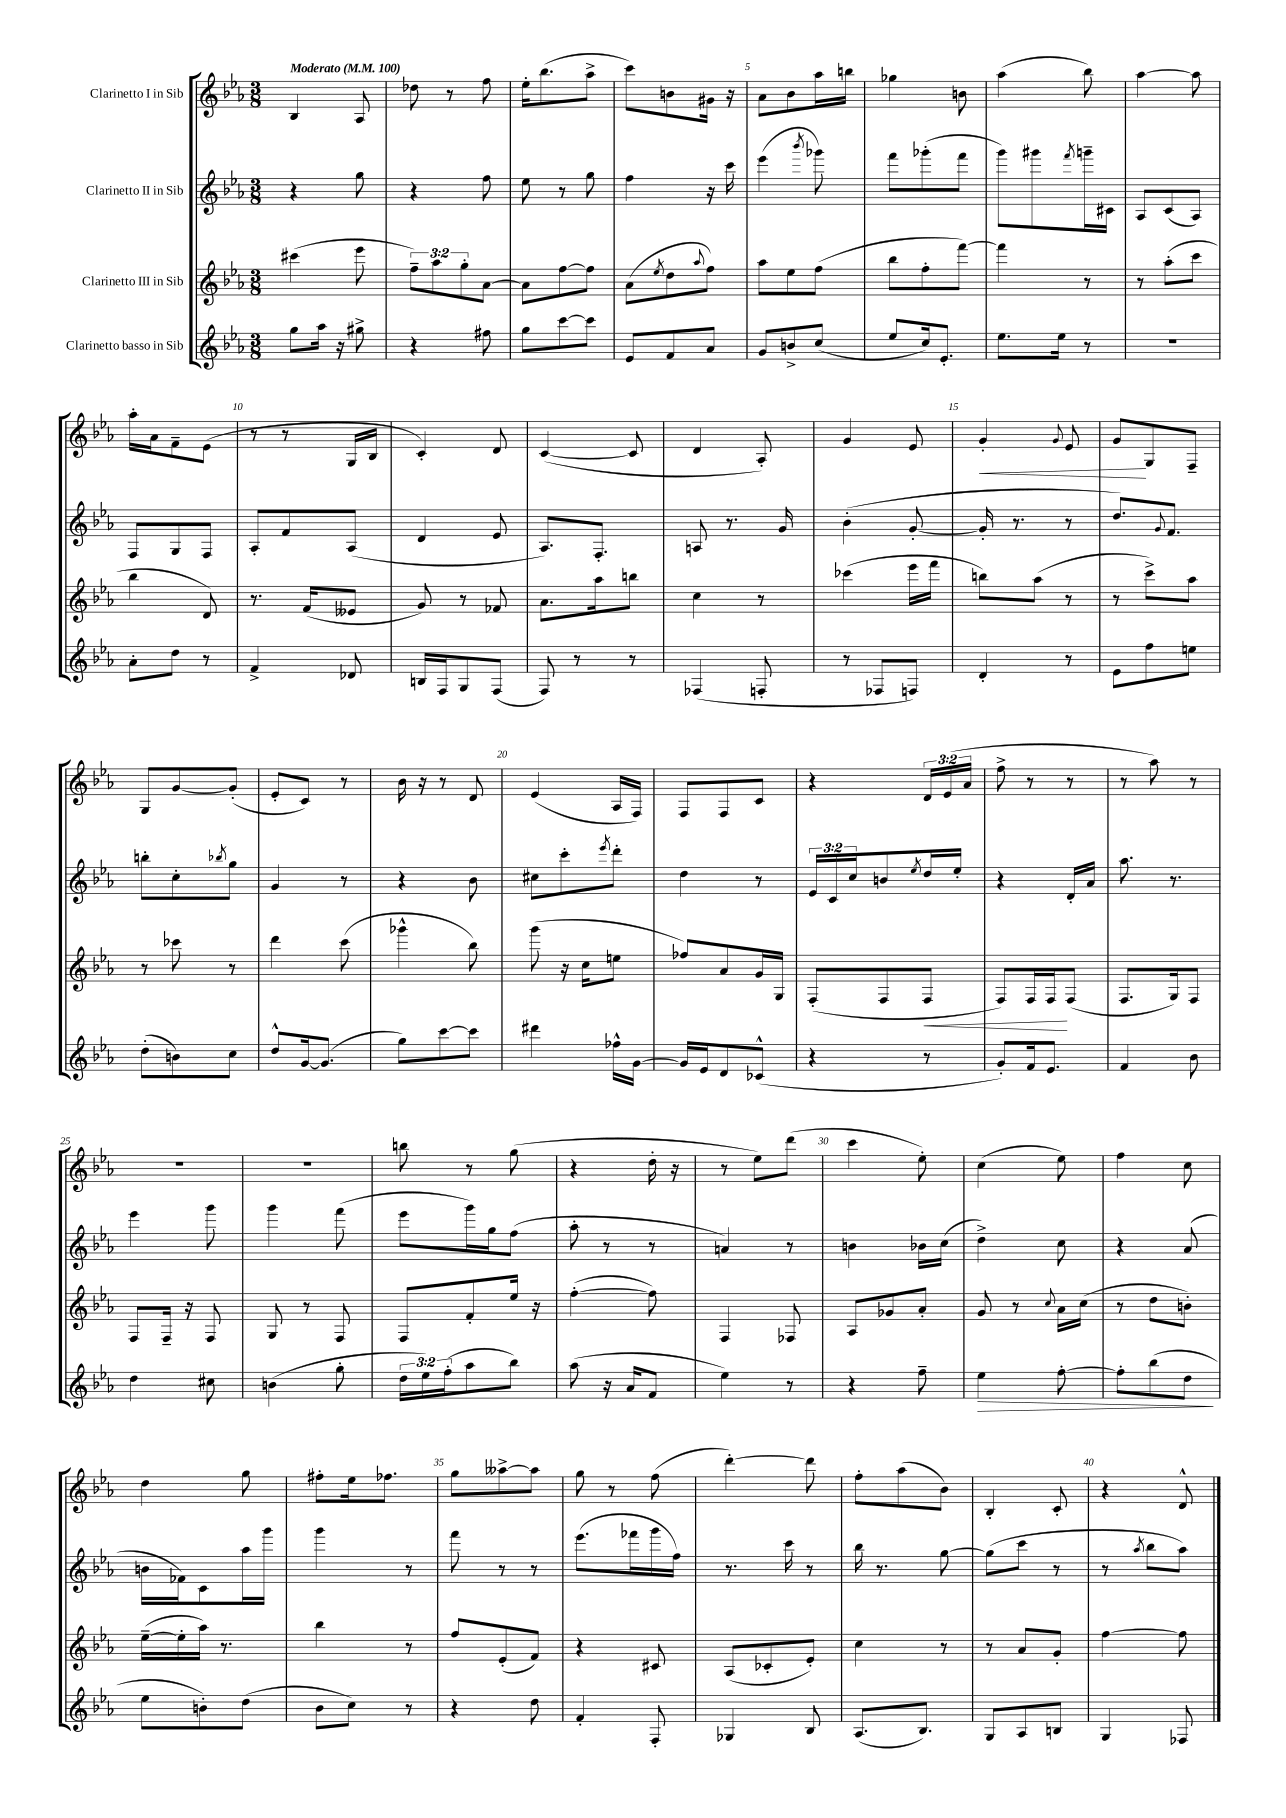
<<
\new StaffGroup <<
\new Staff = "s0" \with { instrumentName = "Clarinetto I in Sib" } {
    \clef treble \key ees \major \numericTimeSignature \time 3/8 \override Staff.TupletNumber.text = #tuplet-number::calc-fraction-text \tempo "Moderato" 4 = 100
    bes4 aes8 |
    des''8 r8 f''8 |
    ees''16-. bes''8.( aes''8-> |
    c'''8) b'8 gis'16 r16 |
    aes'8 bes'8 aes''16 b''16 |
    ges''4 b'8 |
    aes''4( bes''8) |
    aes''4~ aes''8 |
    aes''16-. aes'16 f'8-- ees'8( |
    r8 r8 g16 bes16 |
    c'4-.) d'8 |
    c'4~( c'8 |
    d'4 aes8-.) |
    g'4 ees'8 |
    g'4-.\< \appoggiatura { g'8 } ees'8 |
    g'8\! g8 f8-- |
    g8 g'8~ g'8-.( |
    ees'8-. c'8) r8 |
    bes'16 r16 r8 d'8 |
    ees'4( aes16 f16) |
    f8 f8 c'8 |
    r4 \tuplet 3/2 { d'16 ees'16( aes'16 } |
    f''8-> r8 r8 |
    r8 aes''8) r8 |
    R4. |
    R4. |
    b''8 r8 g''8( |
    r4 d''16-. r16 |
    r8 ees''8) d'''8( |
    c'''4 ees''8-.) |
    c''4( ees''8) |
    f''4 c''8 |
    d''4 g''8 |
    fis''8-. ees''16 fes''8. |
    g''8 aeses''8~-> aeses''8 |
    g''8 r8 f''8( |
    d'''4~-.) d'''8 |
    f''8-. aes''8( bes'8) |
    bes4-. c'8-. |
    r4 d'8-^ \bar "|." |
}
\new Staff = "s1" \with { instrumentName = "Clarinetto II in Sib" } {
    \clef treble \key ees \major \numericTimeSignature \time 3/8 \override Staff.TupletNumber.text = #tuplet-number::calc-fraction-text
    r4 g''8 |
    r4 f''8 |
    ees''8 r8 g''8 |
    f''4 r16 c'''16 |
    ees'''4( \acciaccatura { bes'''8 } ges'''8) |
    f'''8 ges'''8-.( f'''8 |
    g'''8) gis'''8 \acciaccatura { f'''8 } g'''16-- cis'16 |
    aes8 c'8( aes8) |
    f8 g8 f8 |
    aes8-. f'8 aes8( |
    d'4 ees'8 |
    aes8.) f8.-. |
    a8 r8. g'16 |
    bes'4-.( g'8~-. |
    g'16-. r8. r8 |
    d''8.) \appoggiatura { g'8 } f'8. |
    b''8-. c''8-. \acciaccatura { bes''8 } g''8 |
    g'4 r8 |
    r4 bes'8 |
    cis''8 c'''8-. \acciaccatura { ees'''8 } d'''8-. |
    d''4 r8 |
    \tuplet 3/2 { ees'16 c'16 c''16 } b'8 \acciaccatura { ees''8 } d''16 ees''16-. |
    r4 d'16-. aes'16 |
    aes''8. r8. |
    ees'''4 g'''8 |
    g'''4 f'''8( |
    ees'''8 g'''16) g''16 f''8( |
    aes''8-. r8 r8 |
    a'4) r8 |
    b'4 bes'16 c''16( |
    d''4->) c''8 |
    r4 aes'8( |
    b'16 fes'16) c'8 aes''16 g'''16 |
    g'''4 r8 |
    f'''8 r8 r8 |
    ees'''8.( fes'''16 g'''16 f''16) |
    r8. c'''16 r8 |
    bes''16 r8. g''8~ |
    g''8( c'''8 r8 |
    r8 \acciaccatura { aes''8 } bes''8 aes''8) \bar "|." |
}
\new Staff = "s2" \with { instrumentName = "Clarinetto III in Sib" } {
    \clef treble \key ees \major \numericTimeSignature \time 3/8 \override Staff.TupletNumber.text = #tuplet-number::calc-fraction-text
    cis'''4( ees'''8 |
    \tuplet 3/2 { f''8--) aes''8 g''8-. } aes'8~ |
    aes'8 f''8~ f''8 |
    aes'8( \acciaccatura { ees''8 } d''8 \appoggiatura { aes''8 } f''8) |
    aes''8 ees''8 f''8( |
    bes''8 f''8-. f'''8~) |
    f'''4 r8 |
    r8 aes''8-.( c'''8 |
    bes''4 d'8) |
    r8. f'16( eeses'8 |
    g'8) r8 fes'8 |
    aes'8. aes''16 b''8 |
    c''4 r8 |
    ces'''4( ees'''16 f'''16 |
    b''8) aes''8( r8 |
    r8 c'''8->) aes''8 |
    r8 ces'''8 r8 |
    d'''4 c'''8( |
    ges'''4-^ bes''8) |
    g'''8( r16 c''16 e''8 |
    fes''8) aes'8 g'16 g16 |
    f8-.( f8 f8\< |
    f8) f16 f16\! f8( |
    f8. g16) f8 |
    f8 f16-- r16 f8 |
    g8 r8 f8 |
    f8 f'8-. ees''16 r16 |
    f''4~-.( f''8) |
    f4 fes8 |
    aes8 ges'8 aes'8-. |
    g'8 r8 \appoggiatura { c''8 } aes'16 c''16( |
    r8 d''8 b'8-.) |
    ees''16~--( ees''16-. aes''16) r8. |
    bes''4 r8 |
    f''8 ees'8-.( f'8) |
    r4 cis'8 |
    aes8( ces'8-. ees'8-.) |
    c''4 r8 |
    r8 aes'8 g'8-. |
    f''4~ f''8 \bar "|." |
}
\new Staff = "s3" \with { instrumentName = "Clarinetto basso in Sib" } {
    \clef treble \key ees \major \numericTimeSignature \time 3/8 \override Staff.TupletNumber.text = #tuplet-number::calc-fraction-text
    g''8 aes''16 r16 gis''8-> |
    r4 fis''8 |
    g''8 c'''8~ c'''8 |
    ees'8 f'8 aes'8 |
    g'8 b'8-> c''8( |
    ees''8 c''16) ees'8.-. |
    ees''8. ees''16 r8 |
    R4. |
    aes'8-. d''8 r8 |
    f'4-> des'8 |
    b16 f16 g8 f8( |
    f8) r8 r8 |
    fes4( f8-. |
    r8 fes8 f8) |
    d'4-. r8 |
    ees'8 f''8 e''8 |
    d''8-.( b'8) c''8 |
    d''8-^ g'16~ g'8.( |
    g''8) c'''8~ c'''8 |
    dis'''4 fes''16-^ g'16~ |
    g'16 ees'16 d'8 ces'8-^( |
    r4 r8 |
    g'8-.) f'16 ees'8. |
    f'4 bes'8 |
    d''4 cis''8 |
    b'4( g''8-. |
    \tuplet 3/2 { d''16 ees''16) f''16-.( } aes''8 bes''8) |
    aes''8( r16 aes'16 f'8 |
    ees''4) r8 |
    r4 f''8-- |
    ees''4\> f''8~-. |
    f''8-. bes''8( d''8\! |
    ees''8 b'8-.) d''8( |
    bes'8 c''8) r8 |
    r4 d''8 |
    f'4-. f8-. |
    ges4 bes8 |
    aes8.( bes8.) |
    g8 aes8 b8 |
    g4 fes8 \bar "|." |
}
>>
>>
\layout { \context { \Score \override BarNumber.break-visibility = ##(#f #t #t) barNumberVisibility = #(every-nth-bar-number-visible 5) } }
